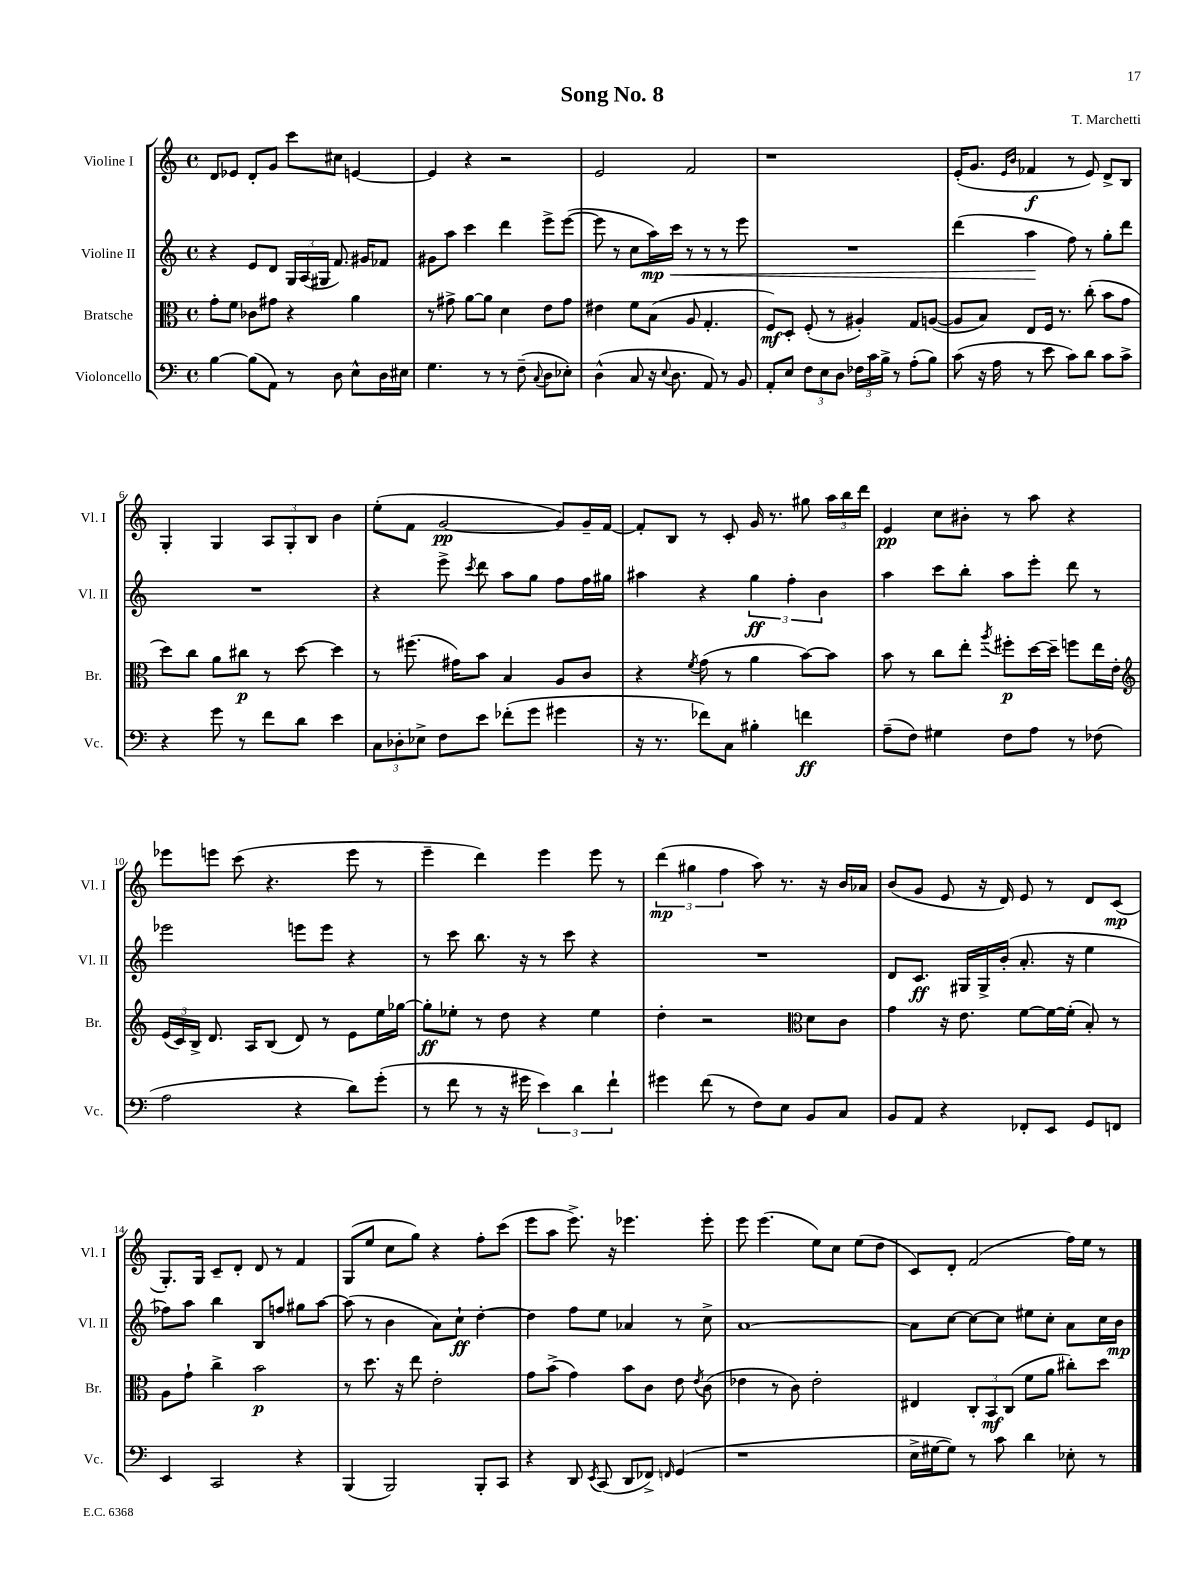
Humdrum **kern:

**kern	**dynam	**kern	**dynam	**kern	**dynam	**kern	**dynam
*part4	*part4	*part3	*part3	*part2	*part2	*part1	*part1
*staff4	*staff4	*staff3	*staff3	*staff2	*staff2	*staff1	*staff1
*I"Violoncello	*	*I"Bratsche	*	*I"Violine II	*	*I"Violine I	*
*I'Vc.	*	*I'Br.	*	*I'Vl. II	*	*I'Vl. I	*
*clefF4	*	*clefC3	*	*clefG2	*	*clefG2	*
*k[]	*	*k[]	*	*k[]	*	*k[]	*
*M4/4	*	*M4/4	*	*M4/4	*	*M4/4	*
*met(c)	*	*met(c)	*	*met(c)	*	*met(c)	*
=1	=1	=1	=1	=1	=1	=1	=1
[4B\	.	8g'\L	.	4r	.	8d/L	.
.	.	8f\J	.	.	.	8e-X/J	.
(8B\L]	.	8c-X\L	.	8e/L	.	8d'/L	.
8AA\J)	.	8g#X\J	.	8d/J	.	8g/J	.
8r	.	4r	.	24G/LL	.	8ccc\L	.
.	.	.	.	(24A/	.	.	.
.	.	.	.	24G#X/JJ	.	.	.
8D\	.	.	.	8.f/)	.	8cc#X\J	.
8E^^\L	.	4a\	.	.	.	[4en/	.
.	.	.	.	16g#X/KL	.	.	.
16D\L	.	.	.	8f-X/J	.	.	.
16E#X\JJ	.	.	.	.	.	.	.
=2	=2	=2	=2	=2	=2	=2	=2
4.G\	.	8r	.	8g#X\L	.	4e/]	.
.	.	8g#X^\	.	8aa\J	.	.	.
.	.	[8a\L	.	4ccc\	.	4r	.
8r	.	8a\J]	.	.	.	.	.
8r	.	4d\	.	4ddd\	.	2r	.
(8F~\	.	.	.	.	.	.	.
8qqC/	.	.	.	.	.	.	.
8D\L	.	8e\L	.	8eee^\L	.	.	.
8E-X'\J)	.	8g#\J	.	([8eee\J	.	.	.
=3	=3	=3	=3	=3	=3	=3	=3
(4D^^\	.	4e#X\	.	8eee\]	.	2e/	.
.	.	.	.	8r	.	.	.
8C/	.	8f\L	.	8cc\L	.	.	.
!	!	!	!	!	!LO:HP:b	!	!
16r	.	(8B\J	.	16aa\L)	< mp	.	.
8qqE/	.	.	.	.	.	.	.
8.D\	.	.	.	16ccc\JJ	.	.	.
.	.	8A/	.	8r	.	2f/	.
8AA/)	.	4.G'/	.	8r	.	.	.
8r	.	.	.	8r	.	.	.
8BB/	.	.	.	8eee\	.	.	.
=4	=4	=4	=4	=4	=4	=4	=4
8AA'/L	.	8F/L)	mf	1r	.	1r	.
8E/J	.	8D'/J	.	.	.	.	.
12F\L	.	(8F'/	.	.	.	.	.
12E\	.	.	.	.	.	.	.
.	.	8r	.	.	.	.	.
12D\J	.	.	.	.	.	.	.
24F-X\LL	.	4A#X'/)	.	.	.	.	.
24c\	.	.	.	.	.	.	.
24B^\JJ	.	.	.	.	.	.	.
8r	.	.	.	.	.	.	.
(8A'\L	.	8G/L	.	.	.	.	.
8B\J)	.	([8An/J	.	.	.	.	.
=5	=5	=5	=5	=5	=5	=5	=5
(8c\	.	8A/L]	.	(4ddd\	.	(16e'/KL	.
.	.	.	.	.	.	8.g/J	.
16r	.	8B/J)	.	.	.	.	.
16A\	.	.	.	.	.	.	.
.	.	.	.	.	.	16qqe/LL	.
.	.	.	.	.	.	16qqb/JJ	.
8r	.	8E/L	.	4aa\	.	4f-X/	f
8e\	.	16F/Jk	.	.	.	.	.
.	.	8.r	.	.	.	.	.
8c\L)	.	.	.	8ff\)	[	8r	.
8d\J	.	(8cc'\	.	8r	.	8e/)	.
8c\L	.	8b\L	.	8gg'\L	.	8d^/L	.
8c^\J	.	8g\J	.	8ddd\J	.	8B/J	.
!!LO:LB:g=z
=6	=6	=6	=6	=6	=6	=6	=6
4r	.	8dd\L)	.	1r	.	4G'/	.
.	.	8cc\J	.	.	.	.	.
8g\	.	8a\L	.	.	.	4G/	.
8r	.	8cc#X\J	p	.	.	.	.
8f\L	.	8r	.	.	.	12A/L	.
.	.	.	.	.	.	12G'/	.
8d\J	.	[8dd\	.	.	.	.	.
.	.	.	.	.	.	12B/J	.
4e\	.	4dd\]	.	.	.	4b\	.
=7	=7	=7	=7	=7	=7	=7	=7
12C\L	.	8r	.	4r	.	(8ee'\L	.
12D-X'\	.	.	.	.	.	.	.
.	.	(8.ff#X\	.	.	.	8f\J	.
12E-X^\J	.	.	.	.	.	.	.
8F\L	.	.	.	8eee^\	.	[2g/	pp
.	.	16g#X\KL)	.	.	.	.	.
.	.	.	.	8qccc/	.	.	.
8e\J	.	8b\J	.	8ddd\	.	.	.
(8f-X'\L	.	4B/	.	8aa\L	.	.	.
8g\J	.	.	.	8gg\J	.	.	.
4g#X\	.	8A/L	.	8ff\L	.	8g/L])	.
.	.	8c/J	.	16ff\L	.	16g~/L	.
.	.	.	.	16gg#X\JJ	.	[16f/JJ	.
=8	=8	=8	=8	=8	=8	=8	=8
16r	.	4r	.	4aa#X\	.	8f'/L]	.
8.r	.	.	.	.	.	.	.
.	.	.	.	.	.	8B/J	.
.	.	8qf/	.	.	.	.	.
8f-X\L)	.	(8g\	.	4r	.	8r	.
8C\J	.	8r	.	.	.	8c'/	.
4B#X'\	.	4a\	.	6gg\	ff	16g/	.
.	.	.	.	.	.	8.r	.
.	.	.	.	6ff'\	.	.	.
4fn\	ff	[8b\L)	.	.	.	8gg#X\	.
.	.	.	.	6b\	.	.	.
.	.	8b\J]	.	.	.	24aa\LL	.
.	.	.	.	.	.	24bb\	.
.	.	.	.	.	.	24ddd\JJ	.
=9	=9	=9	=9	=9	=9	=9	=9
(8A~\L	.	8b\	.	4aa\	.	4e/	pp
8F\J)	.	8r	.	.	.	.	.
4G#X\	.	8cc\L	.	8ccc\L	.	8cc\L	.
.	.	8ee'\J	.	8bb'\J	.	8b#X'\J	.
.	.	8qaa/	.	.	.	.	.
8F\L	.	8ff#X'\L	p	8aa\L	.	8r	.
8A\J	.	[16dd\L	.	8eee'\J	.	8aa\	.
.	.	16dd~\JJ]	.	.	.	.	.
8r	.	8ffn\L	.	8ddd\	.	4r	.
(8F-X\	.	16ee\L	.	8r	.	.	.
.	.	16e'\JJ	.	.	.	.	.
!!LO:LB:g=z
=10	=10	=10	=10	=10	=10	=10	=10
*	*	*clefG2	*	*	*	*	*
2A\	.	(24e/LL	.	2eee-X\	.	8eee-X\L	.
.	.	24c/)	.	.	.	.	.
.	.	24B^/JJ	.	.	.	.	.
.	.	8.d/	.	.	.	8eeen\J	.
.	.	.	.	.	.	(8ccc\	.
.	.	16A/KL	.	.	.	.	.
.	.	(8B/J	.	.	.	4.r	.
4r	.	8d/)	.	8eeen\L	.	.	.
.	.	8r	.	8eee\J	.	.	.
8d\L)	.	8e\L	.	4r	.	8eee\	.
(8g'\J	.	16ee\L	.	.	.	8r	.
.	.	[16gg-X\JJ	.	.	.	.	.
=11	=11	=11	=11	=11	=11	=11	=11
8r	.	8gg-'\L]	ff	8r	.	4eee~\	.
8f\	.	8ee-X'\J	.	8ccc\	.	.	.
8r	.	8r	.	8.bb\	.	4ddd\)	.
16r	.	8dd\	.	.	.	.	.
16g#X\	.	.	.	16r	.	.	.
6e\)	.	4r	.	8r	.	4eee\	.
.	.	.	.	8ccc\	.	.	.
6d\	.	.	.	.	.	.	.
.	.	4ee-\	.	4r	.	8eee\	.
6f`\	.	.	.	.	.	.	.
.	.	.	.	.	.	8r	.
=12	=12	=12	=12	=12	=12	=12	=12
4g#X\	.	4dd'\	.	1r	.	(6ddd\	mp
.	.	.	.	.	.	6gg#X\	.
(8f\	.	2r	.	.	.	.	.
.	.	.	.	.	.	6ff\	.
8r	.	.	.	.	.	.	.
8F\L)	.	.	.	.	.	8aa\)	.
8E\J	.	.	.	.	.	8.r	.
*	*	*clefC3	*	*	*	*	*
8BB/L	.	8d\L	.	.	.	.	.
.	.	.	.	.	.	16r	.
8C/J	.	8c\J	.	.	.	16b/LL	.
.	.	.	.	.	.	16a-X/JJ	.
=13	=13	=13	=13	=13	=13	=13	=13
8BB/L	.	4g\	.	8d/L	.	(8b/L	.
8AA/J	.	.	.	8.c/J	ff	8g/J	.
4r	.	16r	.	.	.	8e/	.
.	.	8.e\	.	16G#X/LL	.	.	.
.	.	.	.	16G#^/	.	16r	.
.	.	.	.	(16b'/JJ	.	16d/)	.
8FF-X'/L	.	[8f\L	.	8.a'/	.	8e/	.
8EE/J	.	16f\L_	.	.	.	8r	.
.	.	(16f'\JJ]	.	16r	.	.	.
8GG/L	.	8B'/)	.	4ee\	.	8d/L	.
8FFn/J	.	8r	.	.	.	(8c/J	mp
!!LO:LB:g=z
=14	=14	=14	=14	=14	=14	=14	=14
4EE/	.	8A\L	.	8ff-X\L)	.	8.G'/L)	.
.	.	8g`\J	.	8aa\J	.	.	.
.	.	.	.	.	.	16G/Jk	.
2CC/	.	4cc^\	.	4bb\	.	8c~/L	.
.	.	.	.	.	.	8d'/J	.
.	.	2b\	p	8B/L	.	8d/	.
.	.	.	.	8ffn/J	.	8r	.
4r	.	.	.	8gg#X\L	.	4f/	.
.	.	.	.	[8aa\J	.	.	.
=15	=15	=15	=15	=15	=15	=15	=15
(4BBB/	.	8r	.	(8aa\]	.	(8G/L	.
.	.	8.dd\	.	8r	.	8ee/J	.
2BBB/)	.	.	.	4b\	.	8cc\L	.
.	.	16r	.	.	.	.	.
.	.	8ee\	.	.	.	8gg\J)	.
.	.	2e'\	.	8a\L)	.	4r	.
.	.	.	.	8cc`\J	ff	.	.
8BBB'/L	.	.	.	[4dd'\	.	8ff'\L	.
8CC/J	.	.	.	.	.	(8ccc\J	.
=16	=16	=16	=16	=16	=16	=16	=16
4r	.	8g\L	.	4dd\]	.	8eee\L	.
.	.	(8b^\J	.	.	.	8aa\J	.
8DD/	.	4g\)	.	8ff\L	.	8.eee^\)	.
8qEE/	.	.	.	.	.	.	.
(8CC/	.	.	.	8ee\J	.	.	.
.	.	.	.	.	.	16r	.
8DD/L	.	8b\L	.	4a-X/	.	4.eee-X\	.
8FF-X^/J)	.	8c\J	.	.	.	.	.
16qqFFn/	.	.	.	.	.	.	.
(4GG/	.	8e\	.	8r	.	.	.
.	.	8qe/	.	.	.	.	.
.	.	(8c\	.	8cc^\	.	8eee-'\	.
=17	=17	=17	=17	=17	=17	=17	=17
1r	.	4e-X\	.	[1a	.	8eee\	.
.	.	.	.	.	.	(4.eee\	.
.	.	8r	.	.	.	.	.
.	.	8c\)	.	.	.	.	.
.	.	2e-'\	.	.	.	8ee\L)	.
.	.	.	.	.	.	8cc\J	.
.	.	.	.	.	.	(8ee\L	.
.	.	.	.	.	.	8dd\J	.
=18	=18	=18	=18	=18	=18	=18	=18
16E^\LL	.	4E#X/	.	8a\L]	.	8c/L)	.
[16G#X\J	.	.	.	.	.	.	.
8G#\J])	.	.	.	[8cc\J	.	8d'/J	.
8r	.	12C'/L	.	8cc\L_	.	(2f/	.
.	.	12BB/	mf	.	.	.	.
8c\	.	.	.	8cc\J]	.	.	.
.	.	(12C/J	.	.	.	.	.
4d\	.	8f\L	.	8ee#X\L	.	.	.
.	.	8a\J	.	8cc'\J	.	.	.
8E-X'\	.	8cc#X'\L)	.	8a\L	.	16ff\LL)	.
.	.	.	.	.	.	16ee\JJ	.
8r	.	8dd\J	.	16cc\L	.	8r	.
.	.	.	.	16b\JJ	mp	.	.
==	==	==	==	==	==	==	==
*-	*-	*-	*-	*-	*-	*-	*-
